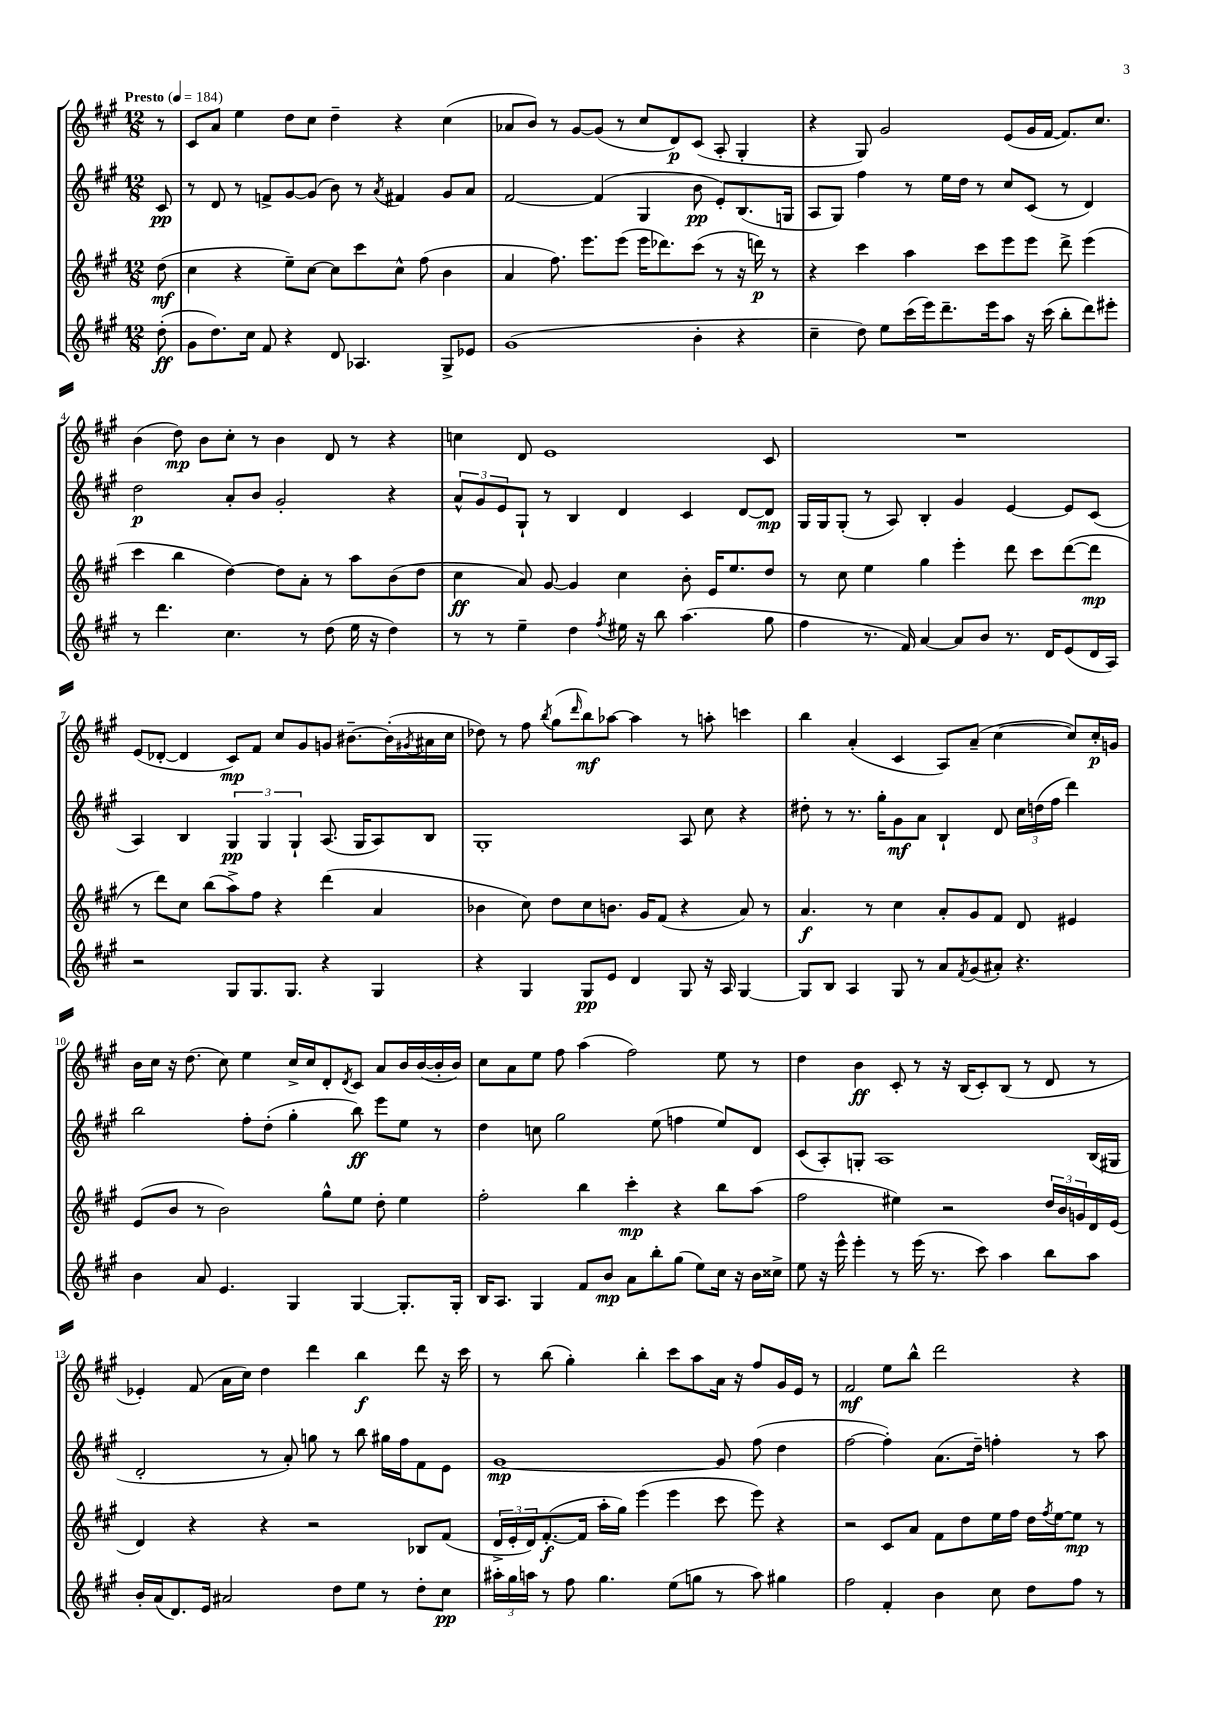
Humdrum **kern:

**kern	**kern	**kern	**kern
*staff4	*staff3	*staff2	*staff1
*clefG2	*clefG2	*clefG2	*clefG2
*k[f#c#g#]	*k[f#c#g#]	*k[f#c#g#]	*k[f#c#g#]
*M12/8	*M12/8	*M12/8	*M12/8
*MM184	*MM184	*MM184	*MM184
(8dd'	(8dd	8c#	8r
=	=	=	=
8g#	4cc#	8r	8c#
8.dd)	.	8d	8a
.	4r	8r	4ee
16cc#	.	.	.
8f#	.	8f^	.
4r	8ee~)	[8g#	8dd
.	[8cc#	(8g#]	8cc#
8d	8cc#]	8b)	4dd~
4.A-	8ccc#	8r	.
.	.	8qa	.
.	8cc#^^	4f#	4r
.	(8ff#	.	.
8G#^	4b	8g#	(4cc#
8e-	.	8a	.
=	=	=	=
(1g#	4a	[2f#	8a-
.	.	.	8b)
.	8.ff#)	.	8r
.	.	.	[8g#
.	8.eee	.	.
.	.	(4f#]	(8g#]
.	(8eee	.	8r
.	16eee	4G#	8cc#
.	8.ddd-)	.	.
.	.	.	8d)
4b'	(8ccc#	8b	(8c#
.	8r	8e')	8A'
4r	16r	(8.B	4G#'
.	16ddd)	.	.
.	8r	.	.
.	.	16G	.
=	=	=	=
4cc#~	4r	8A	4r
.	.	8G#)	.
8dd)	4ccc#	4ff#	8G#)
8ee	.	.	2g#
(16ccc#	4aa	8r	.
16eee)	.	.	.
8.ddd~	.	16ee	.
.	.	16dd	.
.	8ccc#	8r	.
16eee	.	.	.
8aa	8eee	8cc#	(8e
16r	8eee	(8c#	16g#
(16ccc#	.	.	[16f#
8bb'	8ddd^	8r	8.f#])
8ddd)	(4eee	4d)	.
.	.	.	8.cc#
8eee#'	.	.	.
=	=	=	=
8r	4ccc#	2dd	(4b
4.ddd	.	.	.
.	4bb	.	8dd)
.	.	.	8b
4.cc#	[4dd)	8a'	8cc#'
.	.	8b	8r
.	8dd]	2g#'	4b
8r	8a'	.	.
(8dd	8r	.	8d
16ee	8aa	.	8r
16r	.	.	.
4dd)	(8b	4r	4r
.	8dd	.	.
=	=	=	=
8r	4cc#	12a^^	4cc
.	.	12g#	.
8r	.	.	.
.	.	12e	.
4ee~	8a)	8G#`	8d
.	[8g#	8r	1e
4dd	4g#]	4B	.
8qff#	.	.	.
16ee#	4cc#	4d	.
16r	.	.	.
8bb	.	.	.
(4.aa	8b'	4c#	.
.	16e	.	.
.	8.ee	.	.
.	.	[8d	.
8gg#	8dd	8d]	8c#
=	=	=	=
4ff#	8r	16G#	1.r
.	.	16G#	.
.	8cc#	(8G#'	.
8.r	4ee	8r	.
.	.	8A)	.
16f#)	.	.	.
[4a	4gg#	4B'	.
8a]	4eee'	4g#	.
8b	.	.	.
8.r	8ddd	[4e	.
.	8ccc#	.	.
16d	.	.	.
(8e	([8ddd	8e]	.
16d	8ddd]	(8c#	.
16A)	.	.	.
=	=	=	=
2r	8r	4A)	(8e
.	8ddd)	.	[8d-'
.	8cc#	4B	4d-]
.	(8bb	.	.
8G#	8aa^)	6G#	8c#)
8.G#	8ff#	.	8f#
.	.	6G#	.
.	4r	.	8cc#
8.G#	.	.	.
.	.	6G#`	.
.	.	.	8g#
4r	(4ddd	(8.A	8g
.	.	.	[8.b#~
.	.	16G#	.
4G#	4a	8A)	.
.	.	.	(16b#']
.	.	.	8qg#
.	.	8B	16a#
.	.	.	16cc#
=	=	=	=
4r	4b-	1G#'	8dd-)
.	.	.	8r
4G#	8cc#)	.	8ff#
.	.	.	8qbb
.	8dd	.	(8gg#
.	.	.	16qqddd
8G#	8cc#	.	8bb)
8e	8.b	.	[8aa-
4d	.	.	4aa-]
.	16g#	.	.
.	(8f#	.	.
8G#	4r	8A	8r
16r	.	8cc#	8aa'
16A	.	.	.
[4G#	8a)	4r	4ccc
.	8r	.	.
=	=	=	=
8G#]	4.a	8dd#'	4bb
8B	.	8r	.
4A	.	8.r	(4a'
.	8r	.	.
.	.	16gg#'	.
8G#	4cc#	8g#	4c#
8r	.	8a	.
8a	8a'	4B`	8A)
8qf#	.	.	.
(8g#	8g#	.	(8a~
8a#')	8f#	8d	[4cc#
4.r	8d	24cc#	.
.	.	(24dd	.
.	.	24ff#	.
.	4e#	4ddd)	8cc#])
.	.	.	16cc#'
.	.	.	16g
=	=	=	=
4b	(8e	2bb	16b
.	.	.	16cc#
.	8b	.	16r
.	.	.	(8.dd
8a	8r	.	.
4.e	2b)	.	8cc#)
.	.	8ff#'	4ee
.	.	(8dd'	.
4G#	.	4gg#'	16cc#^
.	.	.	16cc#
.	8gg#^^	.	8d'
.	.	.	8qd
[4G#	8ee	8bb)	8c#
.	8dd'	8eee	8a
8.G#']	4ee	8ee	16b
.	.	.	([16b
.	.	8r	16b']
16G#'	.	.	16b)
=	=	=	=
16B	2ff#'	4dd	8cc#
8.A	.	.	.
.	.	.	8a
4G#	.	8cc	8ee
.	.	2gg#	8ff#
8f#	4bb	.	(4aa
8b	.	.	.
8a	4ccc#'	.	2ff#)
8bb'	.	(8ee	.
(8gg#	4r	4ff	.
8ee)	.	.	.
16cc#	8bb	8ee)	8ee
16r	.	.	.
16b	(8aa	8d	8r
16cc##^	.	.	.
=	=	=	=
8ee	2ff#	(8c#	4dd
16r	.	8A')	.
16eee^^	.	.	.
4eee'	.	8G'	4b
.	.	1A	.
8r	4ee#)	.	8c#'
(16eee	.	.	8r
8.r	.	.	.
.	2r	.	16r
.	.	.	(16B
8ccc#)	.	.	8c#')
4aa	.	.	(8B
.	.	.	8r
8bb	24dd	.	8d
.	24b	.	.
.	24g	.	.
8aa	16d	(16B	8r
.	(16e	16G#	.
=	=	=	=
16b'	4d)	2d'	4e-')
(16a	.	.	.
8.d)	.	.	.
.	4r	.	(8f#
16e	.	.	.
2a#	.	.	16a
.	.	.	16cc#)
.	4r	8r	4dd
.	.	8a')	.
.	2r	8gg	4ddd
8dd	.	8r	.
8ee	.	8bb	4bb
8r	.	16gg#	.
.	.	16ff#	.
8dd'	8B-	8f#	8ddd
8cc#	(8f#	8e	16r
.	.	.	16ccc#
=	=	=	=
24aa#'	24d^	[1g#	8r
24gg#	24e'	.	.
24aa	24d)	.	.
8r	([8.f#'	.	(8bb
8ff#	.	.	4gg#')
.	16f#]	.	.
4.gg#	16aa'	.	.
.	16gg#)	.	.
.	(4eee	.	4bb'
(8ee	4eee	.	8ccc#
8gg	.	.	8aa
8r	8ccc#	8g#]	16a
.	.	.	16r
8aa)	8eee)	(8ff#	8ff#
4gg#	4r	4dd	16g#
.	.	.	16e
.	.	.	8r
=	=	=	=
2ff#	2r	[2ff#	2f#
4f#'	8c#	4ff#'])	8ee
.	8a	.	8bb^^
4b	8f#	(8.a	2ddd
.	8dd	.	.
.	.	16dd~)	.
8cc#	16ee	4ff'	.
.	16ff#	.	.
8dd	16dd	.	.
.	8qff#	.	.
.	[16ee	.	.
8ff#	8ee]	8r	4r
8r	8r	8aa	.
==	==	==	==
*-	*-	*-	*-
